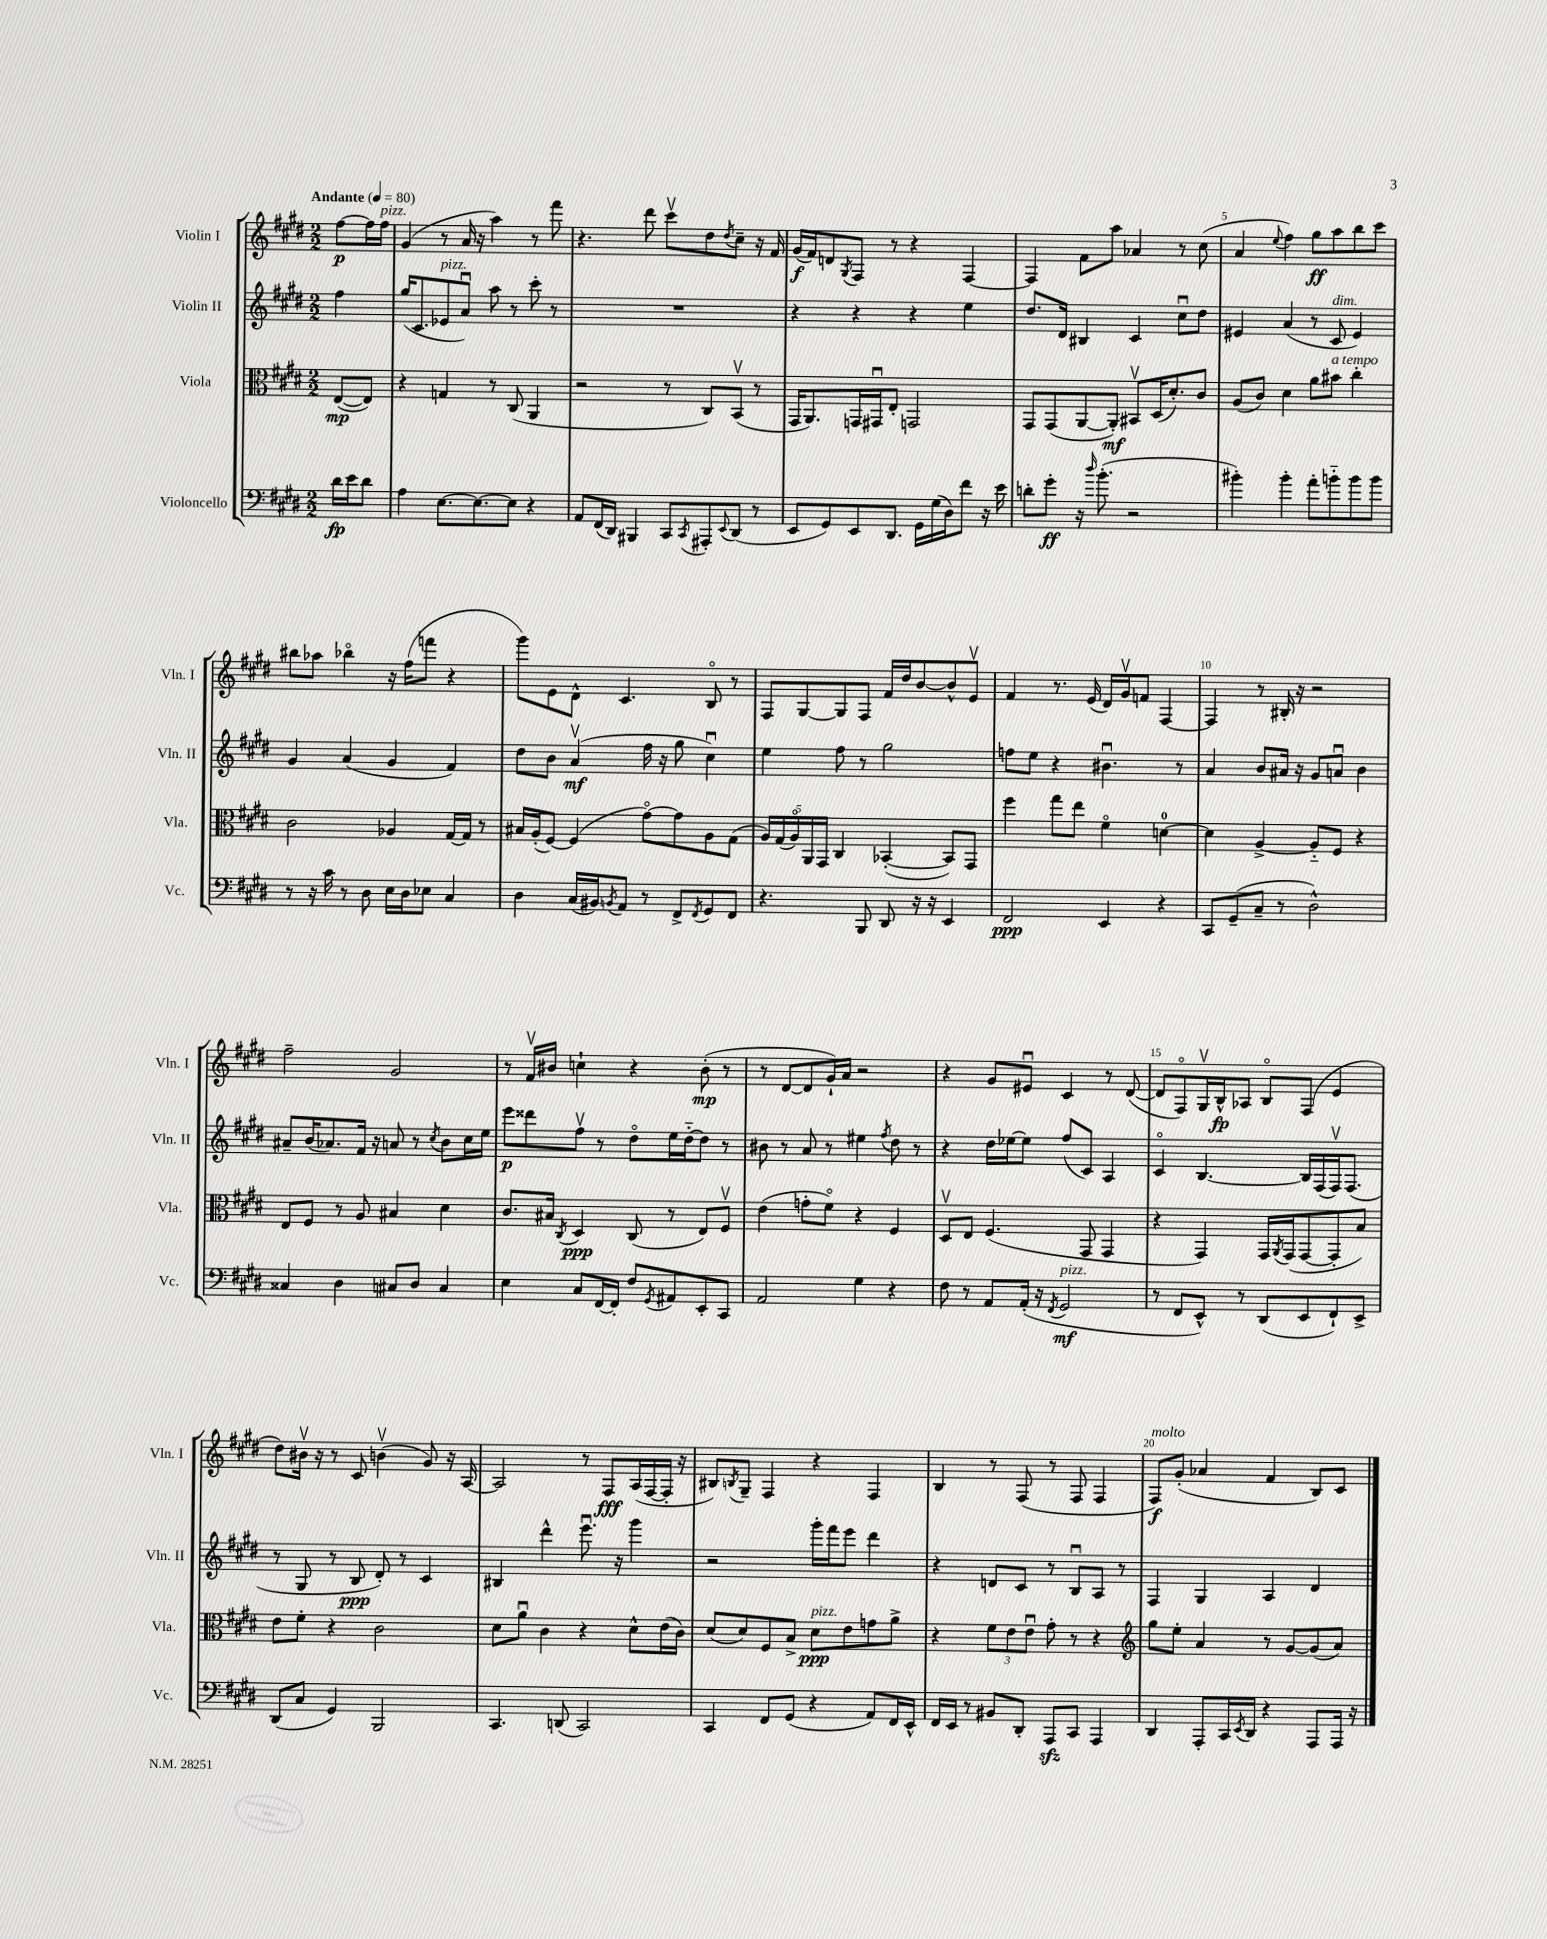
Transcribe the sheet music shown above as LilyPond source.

<<
\new StaffGroup <<
\new Staff = "s0" \with { instrumentName = "Violin I" shortInstrumentName = "Vln. I" } {
    \clef treble \key e \major \numericTimeSignature \time 2/2 \partial 4 \tempo "Andante" 4 = 80
    fis''8~\p fis''16 fis''16^\markup { \italic "pizz." } |
    gis'4( r8 a'16 r16 a''4) r8 fis'''8 |
    r4. dis'''8 cis'''8\upbow dis''8 \acciaccatura { dis''8 } cis''8-- r16 fis'16 |
    gis'16\f( fis'16) d'8 \acciaccatura { gis8 } fis8 r8 r4 fis4~ |
    fis4 fis'8 a''8 aes'4 r8 cis''8( |
    a'4 \appoggiatura { e''8 } fis''4) gis''8\ff a''8 b''8 cis'''8 |
    bis''8 aes''8 bes''4\flageolet r16 fis''16( f'''8 r4 |
    gis'''8) e'8 dis'8-^ cis'4. b8\flageolet r8 |
    fis8 gis8~ gis8 fis8 fis'16 dis''16 b'8~ b'8-^ e'8\upbow |
    fis'4 r8. e'16( dis'16) gis'16\upbow f'8 fis4~ |
    fis4 r8 bis16-. r16 r2 |
    fis''2-- gis'2 |
    r8 fis'16\upbow bis'16 c''4-! r4 bis'8-.\mp( r8 |
    r8 dis'8~ dis'8 gis'16-!) a'16 r2 |
    r4 gis'8 eis'8\downbow cis'4 r8 dis'8~( |
    dis'8 fis8\flageolet) gis16\upbow b16-^\fp aes8 b8\flageolet fis8( e'4 |
    dis''8) bis'16\upbow r16 r8 cis'8 b'4\upbow( gis'8) r16 a16~ |
    a2 r8 fis8\fff a16( fis16~ fis16-. r16 |
    bis8) \acciaccatura { b8 } gis8-- fis4 r4 fis4 |
    b4 r8 fis8( r8 fis8 fis4 |
    fis8\f^\markup { \italic "molto" }) gis'8-.( aes'4 fis'4 b8) cis'8 \bar "|." |
}
\new Staff = "s1" \with { instrumentName = "Violin II" shortInstrumentName = "Vln. II" } {
    \clef treble \key e \major \numericTimeSignature \time 2/2 \partial 4
    fis''4 |
    gis''16( cis'8. ees'8^\markup { \italic "pizz." } a'8\downbow) a''8 r8 cis'''8-. r8 |
    R1 |
    r4 r4 r4 e''4 |
    dis''8. dis'16 bis4 cis'4 cis''8\downbow dis''8 |
    eis'4 a'4( r8 cis'8^\markup { \italic "dim." } eis'4) |
    gis'4 a'4( gis'4 fis'4) |
    dis''8 b'8 a'4\upbow\mf( fis''16 r16 gis''8 cis''4\downbow) |
    e''4 fis''8 r8 gis''2 |
    f''8 e''8 r4 bis'4.\downbow r8 |
    a'4 b'8 ais'16 r16 gis'8 a'8\downbow b'4 |
    ais'8-- b'16( aes'8.) fis'16 r16 a'8 r8 \acciaccatura { cis''8 } b'8 cis''16 e''16 |
    e'''8\p disis'''8 fis''8\upbow r8 dis''8\flageolet e''16 dis''16~-_ dis''8 r8 |
    bis'8 r8 a'8 r8 eis''4 \acciaccatura { fis''8 } dis''8 r8 |
    r4 dis''16 ees''16~ ees''8 fis''8( cis'8) a4 |
    cis'4\flageolet b4.~ b16 fis16( fis16\upbow) fis8.( |
    r8 gis8 r8 b8\ppp dis'8-.) r8 cis'4 |
    bis4 dis'''4-^ e'''8.\downbow r16 gis'''4 |
    r2 gis'''16-. fis'''16 e'''8 dis'''4 |
    r4 d'8 cis'8 r8 b8\downbow a8 r8 |
    fis4 gis4 a4 dis'4 \bar "|." |
}
\new Staff = "s2" \with { instrumentName = "Viola" shortInstrumentName = "Vla." } {
    \clef alto \key e \major \numericTimeSignature \time 2/2 \partial 4
    e8~\mp( e8) |
    r4 g4 r8 cis8( a,4 |
    r2 r8 cis8) b,8\upbow( r8 |
    gis,16 a,8.) g,16 gis,16\downbow e8-. g,2 |
    gis,8 gis,8( a,8~ a,8-.\mf) bis,8\upbow dis16( dis'8.-.) cis'8 |
    a8( cis'8) dis'4 a'8 bis'8^\markup { \italic "a tempo" } cis''4-. |
    cis'2 aes4 gis16~ gis16 r8 |
    bis16 a16-.( fis8~) fis4( gis'8~\flageolet) gis'8 a8 gis8( |
    \tuplet 5/4 { a16) gis16( a16\flageolet) a,16 gis,16 } cis4 bes,4~-.( bes,8) gis,8 |
    fis''4 gis''8 e''8 fis'4\flageolet d'4-0~ |
    d'4 a4~-> a8-_ fis8 r4 |
    e8 fis8 r8 a8 bis4 dis'4 |
    cis'8. bis16 \acciaccatura { cis8 } dis4\ppp cis8( r8 e8) fis8\upbow |
    e'4( g'8-. fis'8\flageolet) r4 fis4 |
    dis8\upbow e8 fis4.( gis,8 gis,4 |
    r4 gis,4) gis,16 \acciaccatura { a,8 } gis,16( gis,8~ gis,8-. b8) |
    e'8 fis'8-. r4 cis'2 |
    dis'8 a'8\downbow cis'4 r4 dis'8-^ e'16( cis'16) |
    dis'8( dis'8) fis8 b8-> dis'8\ppp^\markup { \italic "pizz." } e'8 g'8 a'8-> |
    r4 \tuplet 3/2 { fis'8 e'8 e'8\downbow } gis'8-. r8 r4 |
    \clef treble gis''8 e''8-. a'4 r8 gis'8~ gis'8( a'8) \bar "|." |
}
\new Staff = "s3" \with { instrumentName = "Violoncello" shortInstrumentName = "Vc." } {
    \clef bass \key e \major \numericTimeSignature \time 2/2 \partial 4
    dis'16\fp e'16 dis'8 |
    a4 e8.~ e8.~ e8 r4 |
    a,8 fis,16( dis,16) bis,,4 cis,8 \acciaccatura { cis,8 } ais,,8-. \appoggiatura { e,8 } dis,8( r8 |
    e,8 gis,8) e,8 dis,8. gis,16 gis16( dis16) fis'8 r16 e'16 |
    d'8-. gis'8-.\ff r16 \grace { dis''16 } b'8.-.( r2 |
    bis'4-.) bis'4-. a'8-. b'8-_ b'8 b'8 |
    r8 r16 cis'16 r8 dis8 e16 dis16 ees8 cis4 |
    dis4 cis16( bis,16) \acciaccatura { b,8 } a,8 r8 fis,8-> \acciaccatura { fis,8 } gis,8 fis,8 |
    r4. b,,8 dis,8 r16 r16 e,4 |
    fis,2\ppp e,4 r4 |
    cis,8 gis,8--( cis8-- r8 dis2-^) |
    cisis4 dis4 cis8 dis8 cis4 |
    e4 cis8 fis,16~ fis,16-. fis8 \acciaccatura { gis,8 } ais,8 e,8-. cis,8 |
    a,2 gis4 r4 |
    fis8 r8 a,8 a,16-.( r16 \acciaccatura { fis,8 } gis,2\mf^\markup { \italic "pizz." } |
    r8 fis,8 e,8-^) r8 dis,8( e,8 fis,8-!) e,8-> |
    dis,8( cis8 gis,4) b,,2 |
    cis,4. d,8( cis,2) |
    cis,4 fis,8 gis,8( r4 a,8) fis,16 e,16-^ |
    fis,16 e,16 r8 bis,8 dis,8-. a,,8\sfz cis,8 a,,4 |
    dis,4 a,,8-. cis,16 \acciaccatura { e,8 } dis,16 r4 a,,8 a,,16 r16 \bar "|." |
}
>>
>>
\layout { \context { \Score \override BarNumber.break-visibility = ##(#f #t #t) barNumberVisibility = #(every-nth-bar-number-visible 5) } }
